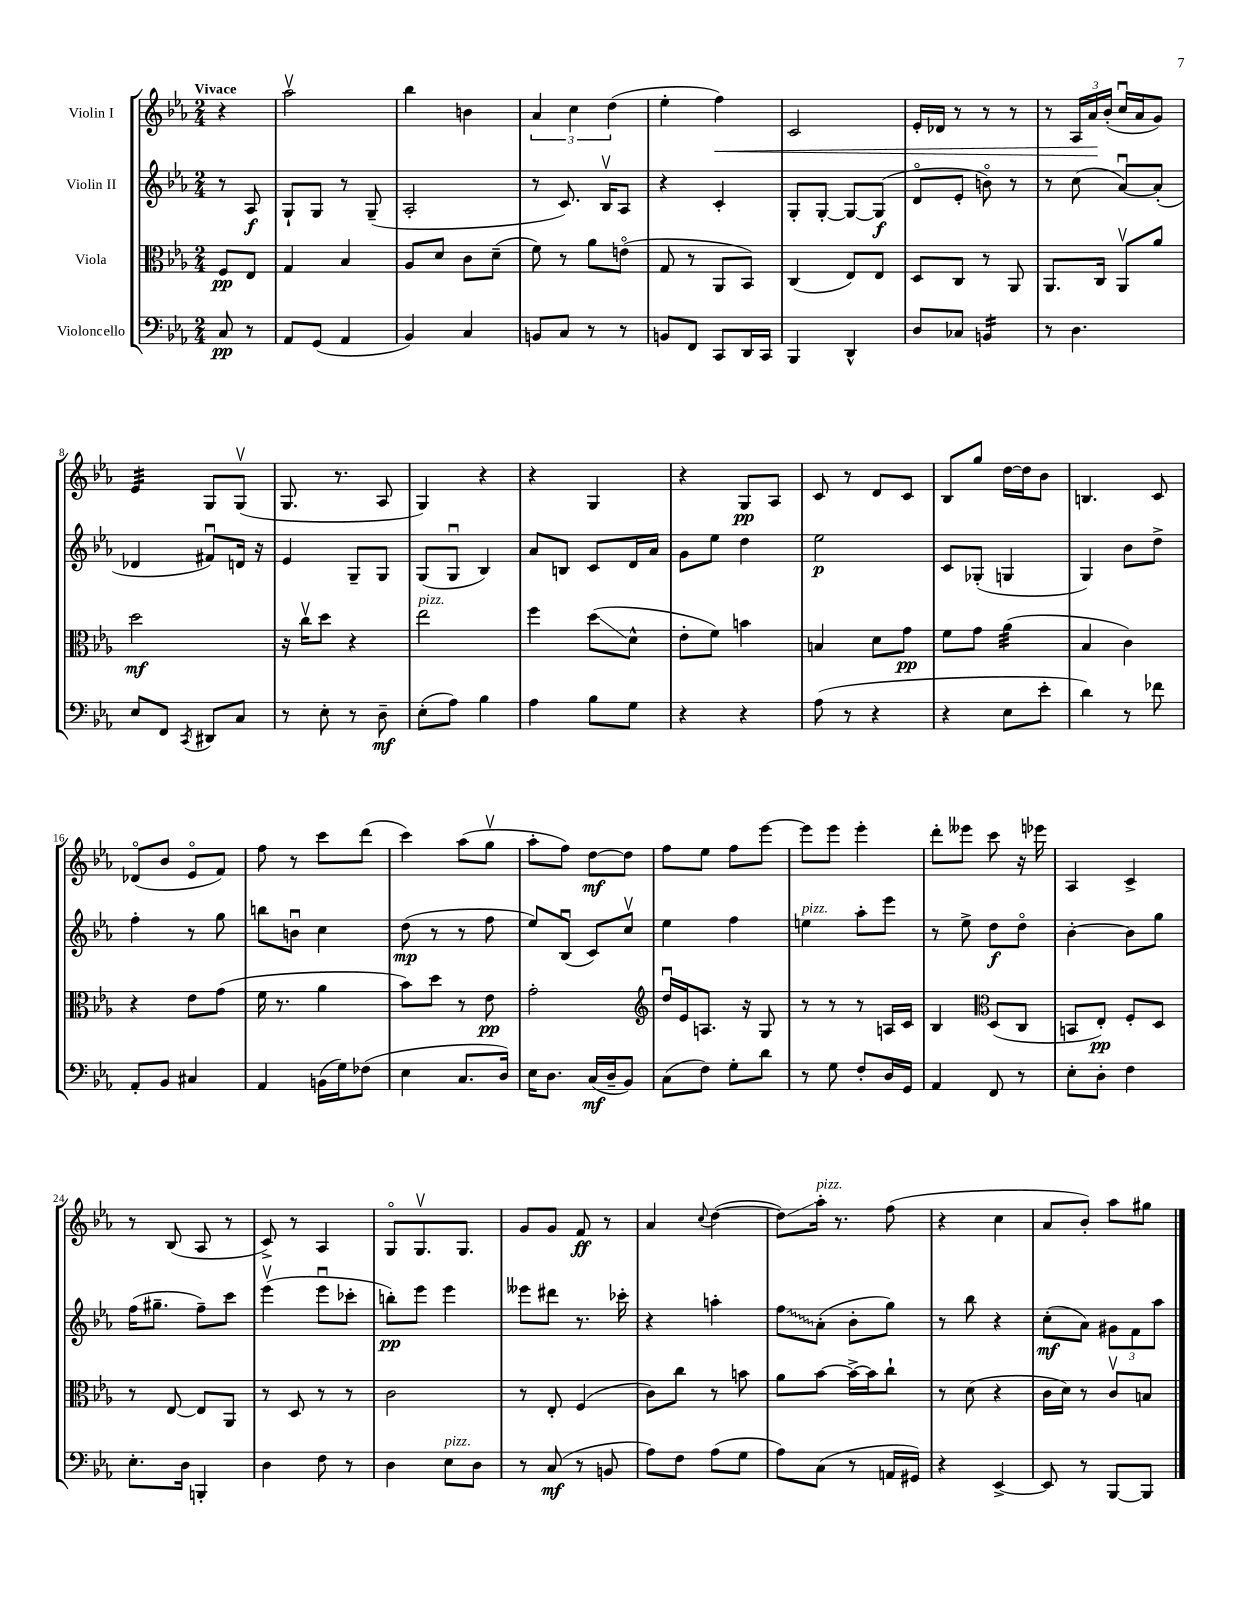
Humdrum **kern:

**kern	**kern	**kern	**kern
*staff4	*staff3	*staff2	*staff1
*clefF4	*clefC3	*clefG2	*clefG2
*k[b-e-a-]	*k[b-e-a-]	*k[b-e-a-]	*k[b-e-a-]
*M2/4	*M2/4	*M2/4	*M2/4
8C	8F	8r	4r
8r	8E-	8A-	.
=	=	=	=
8AA-	4G	8G`	2aa-v
(8GG	.	8G	.
4AA-	4B-	8r	.
.	.	(8G~	.
=	=	=	=
4BB-)	8A-	2A-'	4bb-
.	8d	.	.
4C	8c	.	4b
.	(8d~	.	.
=	=	=	=
8BB	8f)	8r	6a-
8C	8r	8.c)	.
.	.	.	6cc
8r	8a-	.	.
.	.	16B-v	.
.	.	.	(6dd
8r	(8eo	8A-	.
=	=	=	=
8BB	8G	4r	4ee-'
8FF	8r	.	.
8CC	8AA-	4c'	4ff)
16DD	8BB-)	.	.
16CC	.	.	.
=	=	=	=
4BBB-	(4C	8G'	2c
.	.	[8G'	.
4DD^^	8E-)	8G_	.
.	8E-	(8G]	.
=	=	=	=
8D	8D	8do	16e-'
.	.	.	16d-
8C-	8C	8e-'	8r
4BB	8r	8bo)	8r
.	8AA-	8r	8r
=	=	=	=
8r	8.AA-	8r	8r
4.D	.	(8cc	24A-
.	.	.	24a-
.	16C	.	.
.	.	.	(24b-'
.	8AA-v	[8a-u)	16ccu
.	.	.	16a-
.	8a-	(8a-']	8g)
=	=	=	=
8E-	2dd	4d-	4e-
8FF	.	.	.
8qCC	.	.	.
8DD#	.	8f#u)	8G
8C	.	16d	(8Gv
.	.	16r	.
=	=	=	=
8r	16r	4e-	8.G
.	16ccv	.	.
8E-'	8dd	.	.
.	.	.	8.r
8r	4r	8G~	.
8D~	.	8G	8A-
=	=	=	=
(8E-'	2ee-	(8G	4G)
8A-)	.	8Gu	.
4B-	.	4B-)	4r
=	=	=	=
4A-	4ff	8a-	4r
.	.	8B	.
8B-	(8dd	8c	4G
8G	8d^^	16d	.
.	.	16a-	.
=	=	=	=
4r	8e-'	8g	4r
.	8f)	8ee-	.
4r	4b	4dd	8G
.	.	.	8A-
=	=	=	=
(8A-	4B	2ee-	8c
8r	.	.	8r
4r	8d	.	8d
.	8g	.	8c
=	=	=	=
4r	8f	8c	8B-
.	8g	(8G-'	8gg
8E-	(4a-	4G	[16dd
.	.	.	16dd]
8e-'	.	.	8b-
=	=	=	=
4d)	4B-	4G)	4.B
8r	4c)	8b-	.
8f-	.	8dd^	8c
=	=	=	=
8AA-'	4r	4ff'	(8d-o
8BB-	.	.	8b-
4C#	8e-	8r	8e-o
.	(8g	8gg	8f)
=	=	=	=
4AA-	16f	8bb	8ff
.	8.r	.	.
.	.	8bu	8r
(16BB	4a-	4cc	8ccc
16G)	.	.	.
(8F-	.	.	(8ddd
=	=	=	=
4E-	8b-)	(8dd	4ccc)
.	8dd	8r	.
8.C	8r	8r	(8aa-
.	8e-	8ff	8ggv
16D)	.	.	.
=	=	=	=
16E-	2g'	8ee-)	8aa-'
8.D	.	.	.
.	.	(8B-u	8ff)
(16C	.	8c)	[8dd
16D~	.	.	.
8BB-)	.	8ccv	8dd]
=	=	=	=
*	*clefG2	*	*
(8C	16ddu	4ee-	8ff
.	16e-	.	.
8F)	8.A	.	8ee-
8G'	.	4ff	8ff
.	16r	.	.
8d	8G	.	[8eee-
=	=	=	=
8r	8r	4ee	8eee-]
8G	8r	.	8eee-
8F'	8r	8aa-'	4eee-'
16D	16A	8eee-	.
16GG	16c	.	.
=	=	=	=
4AA-	4B-	8r	8ddd'
.	.	8ee-^	8eee--
*	*clefC3	*	*
8FF	(8D	8dd	8ccc
8r	8C	8ddo	16r
.	.	.	16eee-
=	=	=	=
8E-'	8BB	[4b-'	4A-
8D'	8E-')	.	.
4F	8F'	8b-]	4c^
.	8D	8gg	.
=	=	=	=
8.E-'	8r	(16ff	8r
.	.	8.gg#~	.
.	[8E-	.	(8B-
16D	.	.	.
4BBB'	8E-]	8ff~)	8A-
.	8AA-	8ccc	8r
=	=	=	=
4D	8r	(4eee-v	8c^)
.	8D	.	8r
8F	8r	8eee-u	4A-
8r	8r	8ccc-'	.
=	=	=	=
4D	2c	8bb')	8Go
.	.	8eee-	8.Gv
8E-	.	4eee-	.
.	.	.	8.G
8D	.	.	.
=	=	=	=
8r	8r	8eee--	8g
(8C	8E-'	8ddd#	8g
8r	(4F	8.r	8f
8BB	.	.	8r
.	.	16ccc-'	.
=	=	=	=
8A-)	8c)	4r	4a-
8F	8cc	.	.
.	.	.	8qqcc
(8A-	8r	4aa'	([4dd
8G	8b	.	.
=	=	=	=
8A-)	8a-	8ff	8dd])
(8C	[8b-	(8a-'	16aa-'
.	.	.	8.r
8r	16b-^_	8b-'	.
.	16b-]	.	.
16AA	8cc`	8gg)	(8ff
16GG#)	.	.	.
=	=	=	=
4r	8r	8r	4r
.	(8d	8bb-	.
[4EE-^	4r	4r	4cc
=	=	=	=
8EE-]	16c	(8cc'	8a-
.	16d)	.	.
8r	8r	8a-)	8b-')
[8BBB-	8cv	12g#	8aa-
.	.	12f	.
8BBB-]	8B	.	8gg#
.	.	12aa-	.
==	==	==	==
*-	*-	*-	*-
